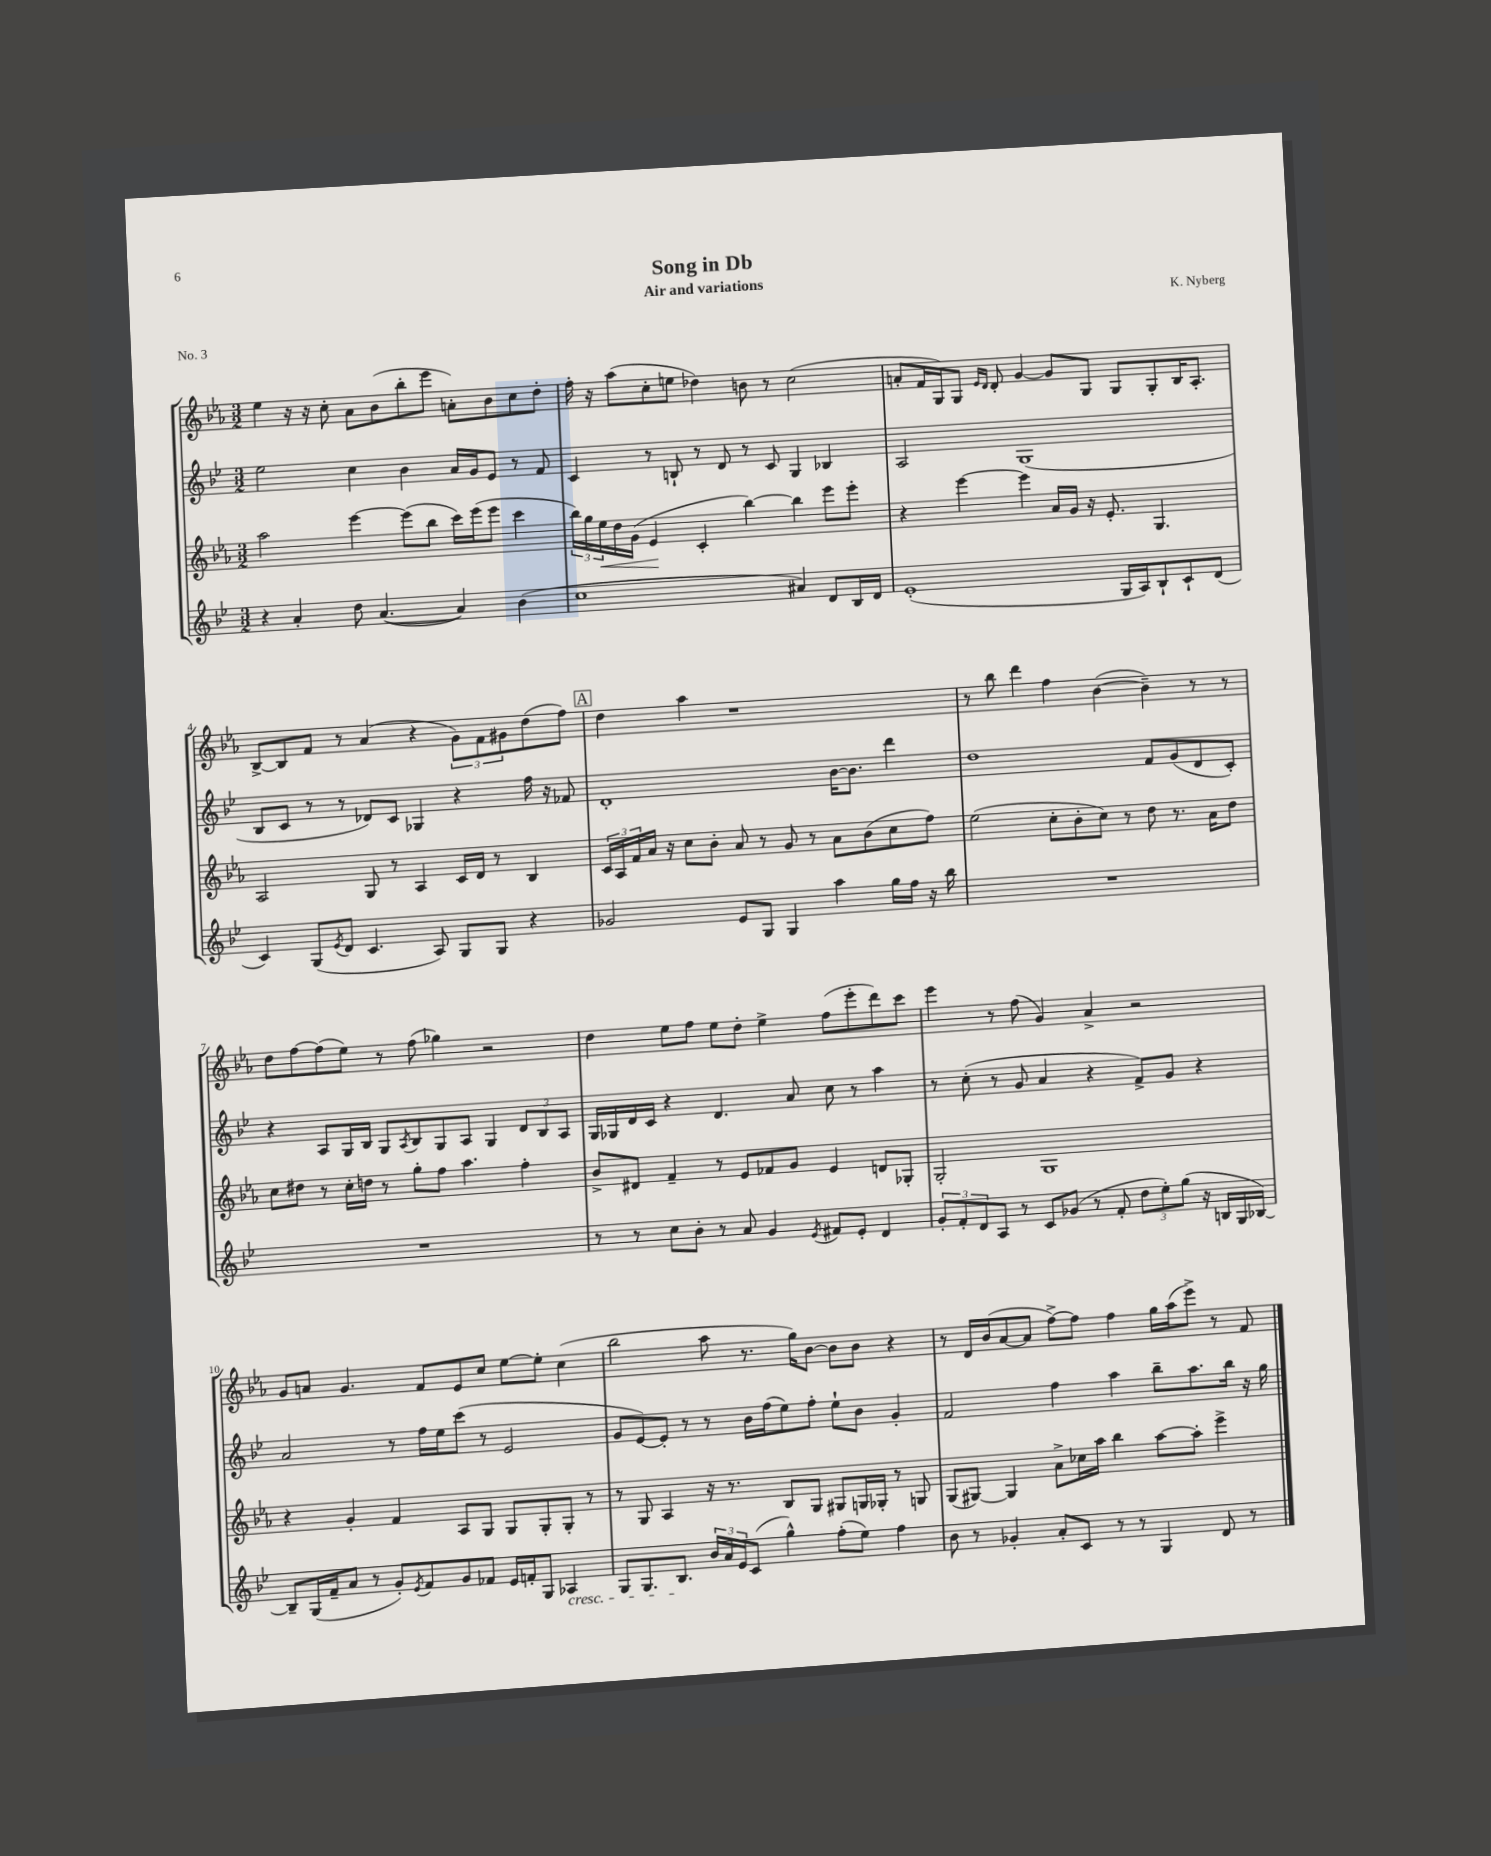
\header { title = "Song in Db" composer = "K. Nyberg" subtitle = "Air and variations" piece = "No. 3" }
<<
\new StaffGroup <<
\new Staff = "s0" {
    \clef treble \key ees \major \numericTimeSignature \time 3/2
    ees''4 r16 r16 c''8-. aes'8 bes'8( bes''8-. ees'''8 a'8-.) bes'8 c''8 d''8-. |
    f''16-. r16 aes''8( c''8-. e''8 des''4) b'8 r8 c''2( |
    a'8-. f'16 g16) g8 \grace { ees'16 d'16 } d'8-. g'4~ g'8 g8 g8 g8-. bes16 aes8.-. |
    bes8~-> bes8 f'8 r8 aes'4( r4 \tuplet 3/2 { g'8) f'8 gis'8 } d''8( f''8) |
    \mark \markup { \box "A" } d''4 aes''4 r1 |
    r8 bes''8 d'''4 f''4 bes'4~( bes'4--) r8 r8 |
    d''8 f''8~ f''8( ees''8) r8 f''8( ges''4) r2 |
    d''4 ees''8 f''8 ees''8 d''8-. ees''4-> f''8( ees'''8-. d'''8) c'''8 |
    ees'''4 r8 f''8( g'4) aes'4-> r2 |
    g'8 a'8 g'4. f'8 ees'8 c''8 ees''8~ ees''8-. c''4( |
    bes''2 aes''8 r8. g''16) bes'8~ bes'8 bes'8 r4 |
    r8 d'16 bes'16( aes'8~ aes'8 f''8~->) f''8 f''4 g''16 aes''16( ees'''8->) r8 f'8 \bar "|." |
}
\new Staff = "s1" {
    \clef treble \key bes \major \numericTimeSignature \time 3/2
    ees''2 c''4 bes'4 a'16 g'16 ees'8 r8 f'8 |
    c'4 r8 b8-! r8 d'8 r8 c'8 g4 bes4 |
    a2 g1( |
    bes8 c'8 r8 r8 des'8) c'8 ges4 r4 f''16 r16 fes'8 |
    \mark \markup { \box "A" } d'1-. bes'16~ bes'8. d'''4 |
    d''1 f'8 g'8( d'8 c'8-.) |
    r4 a8 g16 bes16 g8 \acciaccatura { a8 } bes8 g8 a8 g4 \tuplet 3/2 { d'8 bes8 a8 } |
    g16 ges16 d'16 c'16 r4 d'4. a'8 c''8 r8 a''4 |
    r8 c''8-.( r8 g'8 a'4 r4 f'8->) g'8 r4 |
    a'2 r8 f''16 ees''16 c'''8( r8 ees'2 |
    g'8 ees'8~) ees'8-. r8 r8 bes'16 f''16( ees''8) f''8-. ees''8-! bes'8 g'4-. |
    f'2 f''4 a''4 bes''8-- a''8. bes''16 r16 g''16 \bar "|." |
}
\new Staff = "s2" {
    \clef treble \key ees \major \numericTimeSignature \time 3/2
    aes''2 ees'''4~ ees'''8( bes''8 c'''16) ees'''16( ees'''8 c'''4 |
    \tuplet 3/2 { bes''16) g''16 ees''16\< } d''16 g'16( ees'4\! c'4-. bes''4~) bes''4 ees'''8 ees'''8-. |
    r4 ees'''4~ ees'''4 aes'16 g'16 r16 ees'8.-. g4. |
    aes2 g8 r8 aes4 c'16 d'16 r8 bes4 |
    \mark \markup { \box "A" } \tuplet 3/2 { c'16 aes16 f'16 } aes'16 r16 c''8 bes'8-. aes'8 r8 g'8 r8 aes'8 bes'8( c''8 f''8) |
    ees''2( c''8-. bes'8-. c''8) r8 d''8 r8. aes'16 d''8 |
    c''8 dis''8 r8 c''16-. d''16 r8 g''8-. f''8 aes''4. f''4-. |
    bes'8-> dis'8 f'4-- r8 ees'8 fes'8 g'8 ees'4 d'8 ges8-. |
    g2-. g1 |
    r4 g'4-. f'4 aes8 g8 g8 g8-. g8-. r8 |
    r8 g8 aes4 r16 r8. bes8 g8 gis8 g16 ges16-. r8 g8 |
    g8( gis8~) gis4 aes'8-> ces''16 aes''16 bes''4 aes''8~ aes''8-. ees'''4-> \bar "|." |
}
\new Staff = "s3" {
    \clef treble \key bes \major \numericTimeSignature \time 3/2
    r4 a'4-. d''8 a'4.~( a'4) bes'4( |
    c''1 ais'4) d'8 bes16 d'16 |
    ees'1-.( g16 a16) bes8-! c'8-! d'8( |
    c'4) g8( \acciaccatura { ees'8 } d'8 c'4. a8) g8 g8 r4 |
    \mark \markup { \box "A" } ges'2 ees'8 g8 g4 a''4 g''16 f''16 r16 bes''16 |
    R1. |
    R1. |
    r8 r8 c''8 bes'8-. r8 a'8 g'4 \acciaccatura { ees'8 } fis'8 ees'8-. d'4 |
    \tuplet 3/2 { g'8-. f'8-. d'8 } a8 r8 c'8 ges'8( r8 f'8-. \tuplet 3/2 { d''8 ees''8-.) g''8( } r16 b16 g16 bes16~) |
    bes8-- g16( f'16-- a'8 r8 g'8-.) \acciaccatura { ees'8 } f'8 g'8 fes'8 ees'16 f'16-. g8 aes4\cresc |
    g8 g8. bes8.\! \tuplet 3/2 { bes'16 a'16 ees'16 } c'8( g''4-^) f''8-.( ees''8) f''4 |
    bes'8 r8 ges'4-. a'8-. c'8 r8 r8 g4 d'8 r8 \bar "|." |
}
>>
>>
